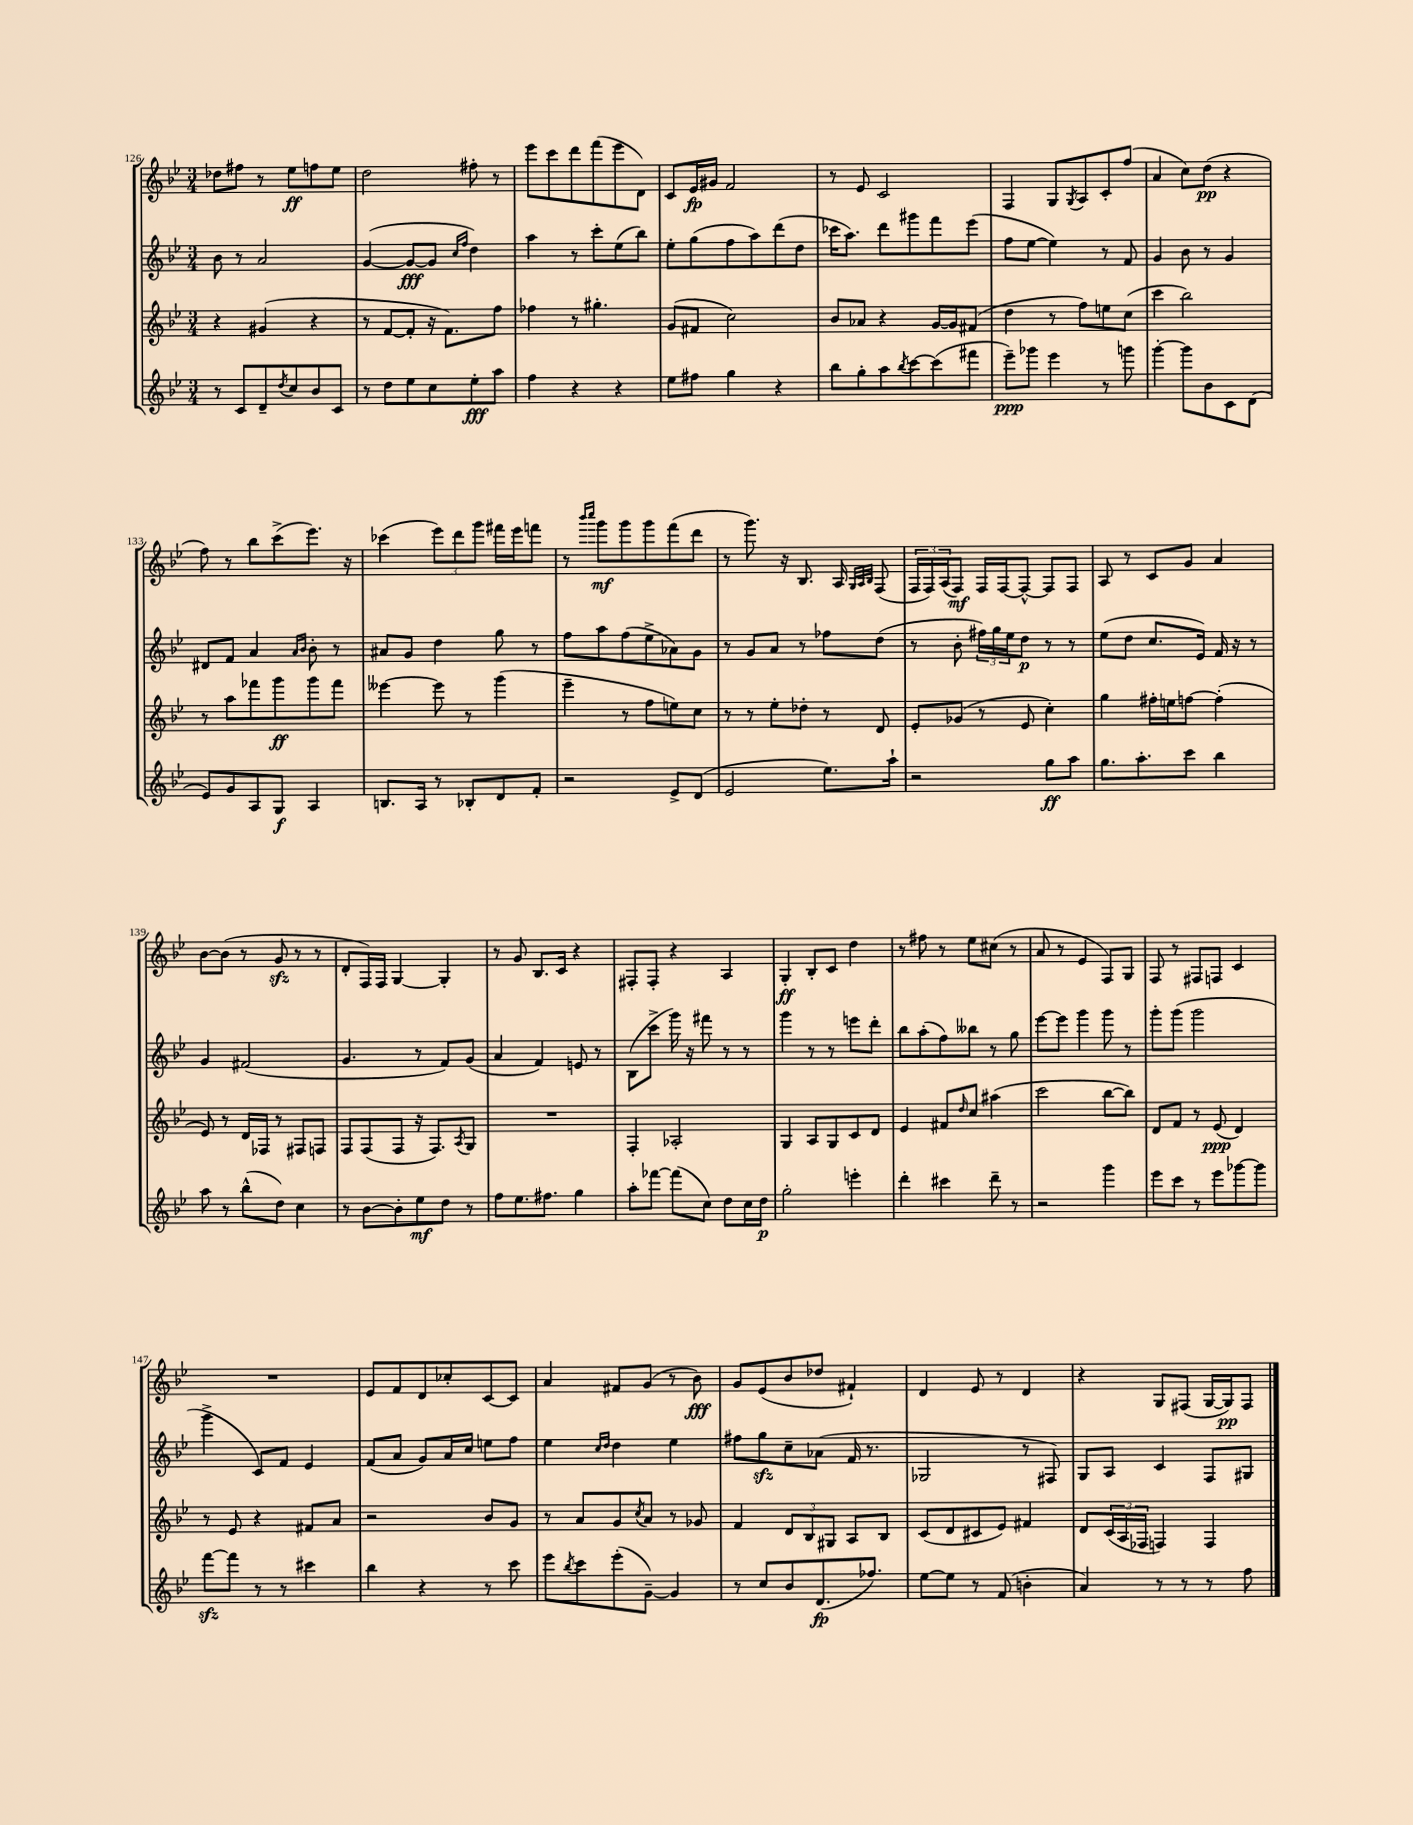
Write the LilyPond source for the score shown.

<<
\new StaffGroup <<
\new Staff = "s0" {
    \clef treble \key bes \major \numericTimeSignature \time 3/4
    des''8 fis''8 r8 ees''8\ff f''8 ees''8 |
    d''2 fis''8-. r8 |
    ees'''8 c'''8 d'''8 f'''8( ees'''8 d'8) |
    c'8 ees'16\fp gis'16 f'2 |
    r8 ees'8 c'2 |
    f4 g8 \acciaccatura { g8 } a8 c'8-. f''8( |
    a'4 c''8) d''8\pp( r4 |
    f''8) r8 bes''8 c'''8->( ees'''8.) r16 |
    ces'''4( \tuplet 3/2 { ees'''8) d'''8 g'''8 } fis'''16 ees'''16 f'''8 |
    r8 \grace { bes'''16 c''''16 } g'''8\mf g'''8 g'''8 f'''8( d'''8 |
    r8 g'''8.) r16 bes8. a16 \grace { g32 a32 bes32 } f8( |
    \tuplet 3/2 { f16 f16) a16( } f8\mf) f16 f16~ f8~-^ f8 f8 |
    a8 r8 c'8 g'8 a'4 |
    bes'8~ bes'8( r8 g'8\sfz r8 r8 |
    d'8-. f16) f16 g4~ g4-. |
    r8 g'8 bes8. c'16 r4 |
    fis8-. fis8-. r4 a4 |
    g4-.\ff bes8-. c'8 d''4 |
    r8 fis''8 r8 ees''8 cis''8( r8 |
    a'8 r8 ees'4 f8) g8 |
    f8 r8 fis8 f8 c'4 |
    R2. |
    ees'8 f'8 d'8 ces''8-. c'8~ c'8 |
    a'4 fis'8 g'8( r8 bes'8\fff) |
    g'8 ees'8( bes'8 des''8 fis'4-!) |
    d'4 ees'8 r8 d'4 |
    r4 g8 fis8( g16~ g16\pp) fis8 \bar "|." |
}
\new Staff = "s1" {
    \clef treble \key bes \major \numericTimeSignature \time 3/4
    bes'8 r8 a'2 |
    g'4~( g'8~\fff g'8 \grace { c''16 f''16 } d''4) |
    a''4 r8 c'''8-. ees''8( bes''8) |
    ees''8-. g''8( f''8 a''8) d'''8( d''8 |
    ces'''16 a''8.) d'''8 gis'''8 f'''8 ees'''8( |
    f''8 ees''8~ ees''4) r8 f'8 |
    g'4 bes'8 r8 g'4 |
    dis'8 f'8 a'4 \grace { a'16 bes'16 } bes'8-. r8 |
    ais'8 g'8 d''4 g''8 r8 |
    f''8 a''8 f''8( ees''8-> aes'8) g'8 |
    r8 g'8 a'8 r8 fes''8 d''8( |
    r8 bes'8-. \tuplet 3/2 { fis''16) g''16 ees''16 } d''8\p r8 r8 |
    ees''8( d''8 c''8. ees'16) f'16 r16 r8 |
    g'4 fis'2( |
    g'4. r8 f'8) g'8( |
    a'4 f'4) e'8 r8 |
    bes8( c'''8-> g'''16) r16 fis'''8 r8 r8 |
    g'''4 r8 r8 e'''8 d'''8-. |
    bes''8 a''8-.( f''8) beses''8 r8 g''8 |
    ees'''8~ ees'''8 g'''4 g'''8 r8 |
    g'''8-. g'''8( g'''2 |
    g'''4-> c'8) f'8 ees'4 |
    f'8( a'8 g'8) a'16 c''16 e''8 f''8 |
    ees''4 \grace { c''16 d''16 } d''4 ees''4 |
    fis''8 g''8\sfz c''8-- aes'8( f'16 r8. |
    ges2 r8 fis8) |
    g8 a8 c'4 f8 gis8 \bar "|." |
}
\new Staff = "s2" {
    \clef treble \key bes \major \numericTimeSignature \time 3/4
    r4 gis'4( r4 |
    r8 f'8~ f'8-. r16 f'8.) f''8 |
    fes''4 r8 gis''4.-. |
    g'8( fis'8 c''2) |
    bes'8 aes'8 r4 g'16~ g'16 fis'8( |
    d''4 r8 f''8) e''8 c''8( |
    c'''4 bes''2) |
    r8 a''8 fes'''8 g'''8\ff g'''8 fes'''8 |
    eeses'''4~ eeses'''8 r8 g'''4( |
    ees'''4-- r8 f''8 e''8) c''8 |
    r8 r8 ees''8-. des''8-. r8 d'8 |
    ees'8-. ges'8( r8 ees'8 c''4-.) |
    g''4 fis''16-. e''16 f''8~ f''4-.( |
    ees'8) r8 d'16 fes16 r8 fis8 f8 |
    f8 f8( f8 r16 f8.) \acciaccatura { a8 } g8 |
    R2. |
    f4-. aes2-. |
    g4 a8 g8 c'8 d'8 |
    ees'4 fis'8 \grace { d''16 } c''8 ais''4( |
    c'''2 bes''8~ bes''8) |
    d'8 f'8 r8 ees'8\ppp( d'4) |
    r8 ees'8 r4 fis'8 a'8 |
    r2 bes'8 g'8 |
    r8 a'8 g'8 \acciaccatura { c''8 } a'8 r8 ges'8 |
    f'4 \tuplet 3/2 { d'8 bes8 gis8 } a8 bes8 |
    c'8( d'8 cis'8 ees'8) fis'4 |
    d'8 \tuplet 3/2 { c'16( a16 fes16 } f4) f4 \bar "|." |
}
\new Staff = "s3" {
    \clef treble \key bes \major \numericTimeSignature \time 3/4
    r8 c'8 d'8-- \acciaccatura { d''8 } c''8 bes'8 c'8 |
    r8 d''8 ees''8 c''8 ees''8-.\fff a''8 |
    f''4 r4 r4 |
    ees''8 fis''8 g''4 r4 |
    bes''8 g''8-. a''8 \acciaccatura { bes''8 } c'''8~ c'''8( fis'''8 |
    ees'''8--\ppp) ges'''8 ees'''4 r8 g'''8 |
    g'''4~-. g'''8 bes'8 c'8 d'8( |
    ees'8) g'8 a8 g8\f a4 |
    b8. a16 r8 bes8-. d'8 f'8-. |
    r2 ees'8-> d'8( |
    ees'2 ees''8.) a''16-! |
    r2 g''8\ff a''8 |
    g''8. a''8.-. c'''8 bes''4 |
    a''8 r8 bes''8-^( d''8) c''4 |
    r8 bes'8~ bes'8-. ees''8\mf d''8 r8 |
    f''8 ees''8. fis''8. g''4 |
    a''8-. fes'''8~ fes'''8( c''8) d''8 c''16 d''16\p |
    g''2-. e'''4-. |
    d'''4-. cis'''4 d'''8-- r8 |
    r2 g'''4 |
    ees'''8 c'''8 r8 ees'''8 ges'''8~ ges'''8 |
    f'''8~\sfz f'''8 r8 r8 cis'''4 |
    bes''4 r4 r8 c'''8 |
    ees'''8 \acciaccatura { bes''8 } c'''8 ees'''8-.( g'8~--) g'4 |
    r8 c''8 bes'8 d'8.\fp( fes''8.) |
    ees''8~ ees''8 r8 f'8( b'4-. |
    a'4) r8 r8 r8 f''8 \bar "|." |
}
>>
>>
\layout { \context { \Score currentBarNumber = #126 } }
